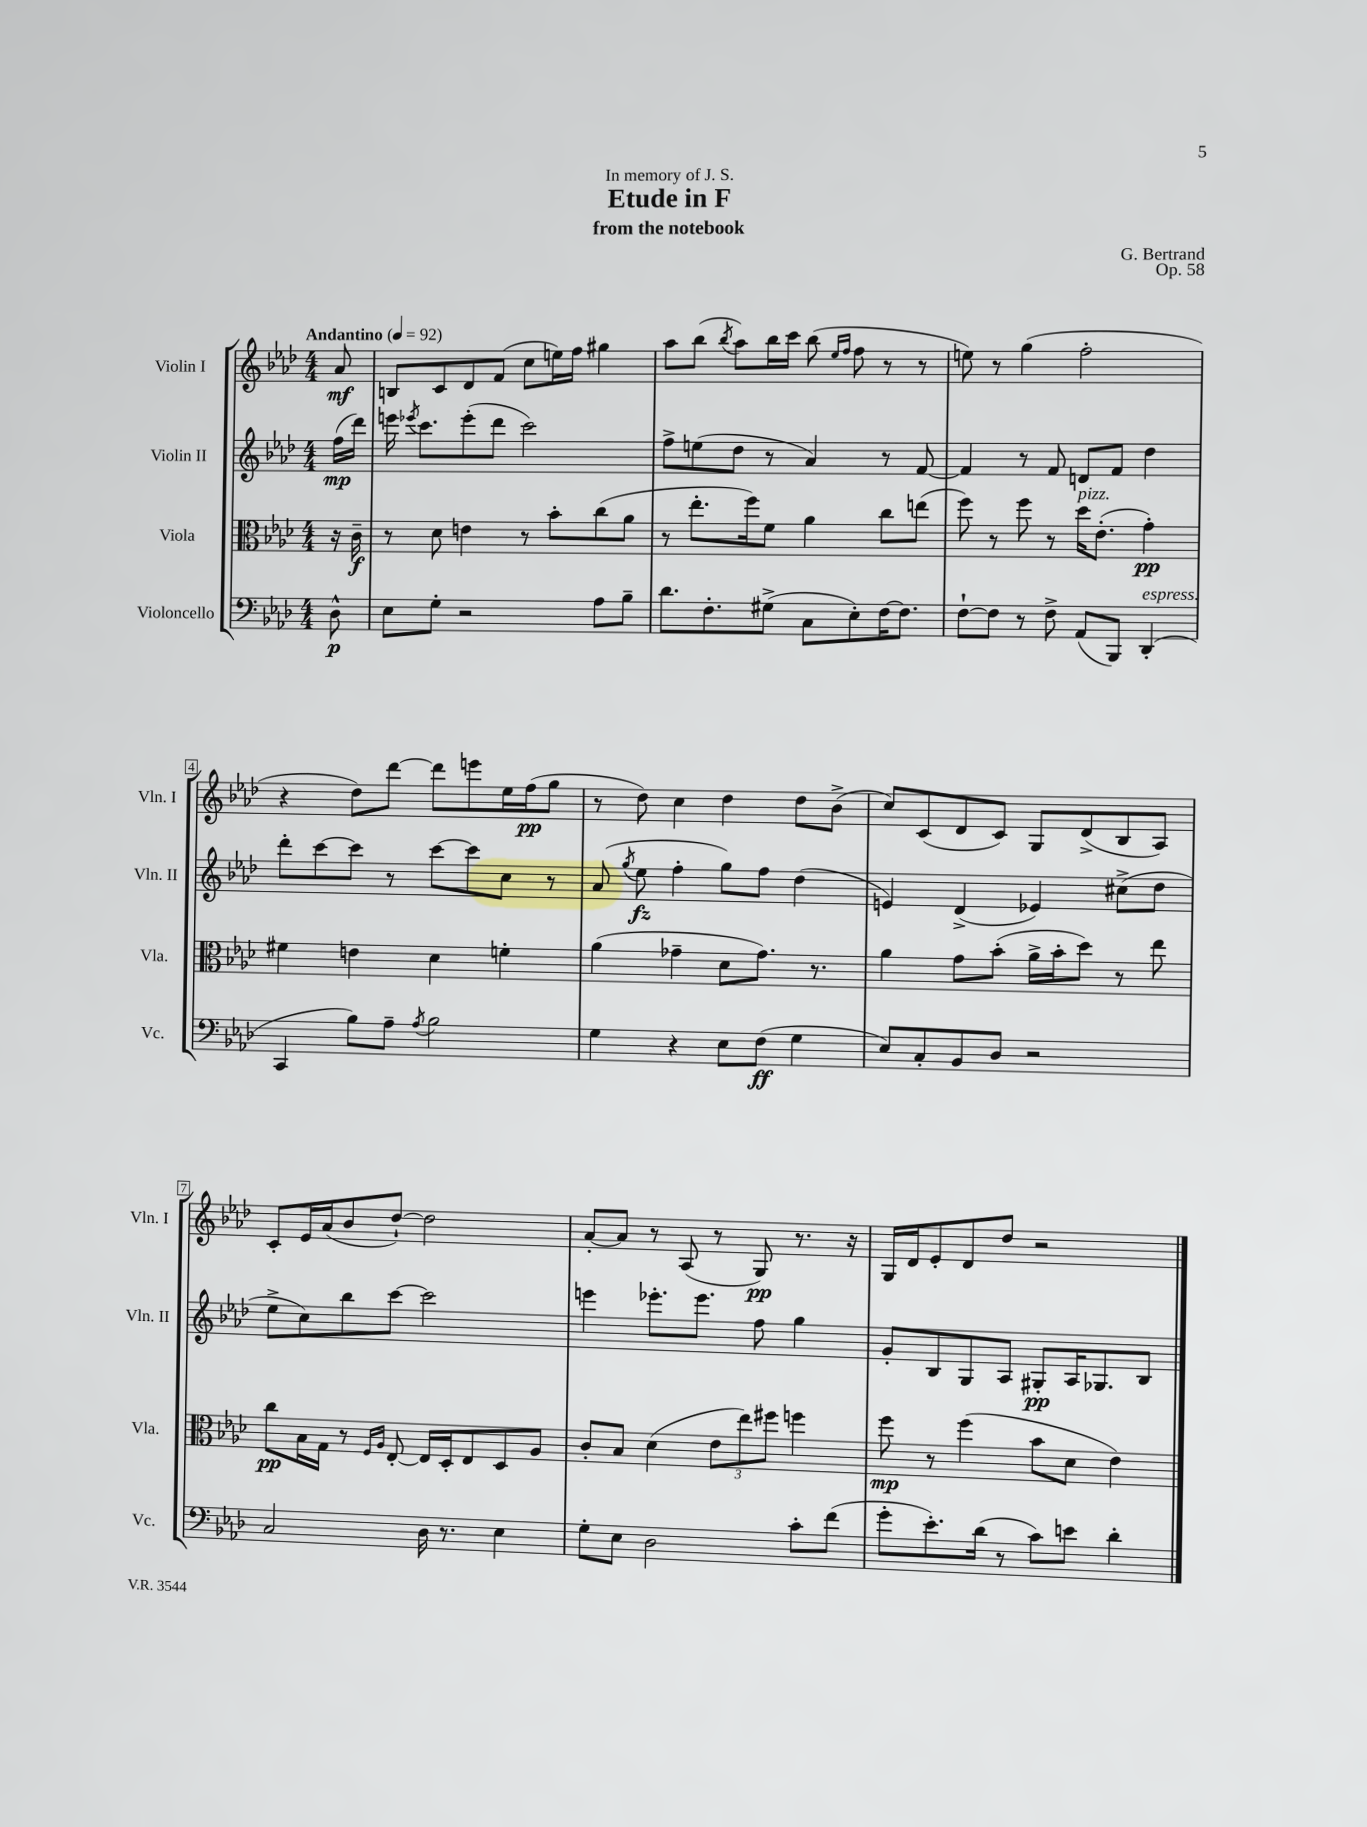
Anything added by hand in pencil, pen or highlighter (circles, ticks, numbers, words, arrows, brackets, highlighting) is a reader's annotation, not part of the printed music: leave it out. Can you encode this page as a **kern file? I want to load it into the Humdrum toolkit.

**kern	**dynam	**kern	**dynam	**kern	**dynam	**kern	**dynam
*part4	*part4	*part3	*part3	*part2	*part2	*part1	*part1
*staff4	*staff4	*staff3	*staff3	*staff2	*staff2	*staff1	*staff1
*I"Violoncello	*	*I"Viola	*	*I"Violin II	*	*I"Violin I	*
*I'Vc.	*	*I'Vla.	*	*I'Vln. II	*	*I'Vln. I	*
*clefF4	*	*clefC3	*	*clefG2	*	*clefG2	*
*k[b-e-a-d-]	*	*k[b-e-a-d-]	*	*k[b-e-a-d-]	*	*k[b-e-a-d-]	*
*M4/4	*	*M4/4	*	*M4/4	*	*M4/4	*
*MM92	*	*MM92	*	*MM92	*	*MM92	*
=	=	=	=	=	=	=	=
!	!	!	!	!	!	!LO:TX:a:B:t=Andantino	!
8D-^^\	p	16r	.	(16ff\LL	mp	8a-/	mf
.	.	16c~\	f	16ddd-\JJ)	.	.	.
=1	=1	=1	=1	=1	=1	=1	=1
8E-\L	.	8r	.	16eeen\	.	8Bn/L	.
.	.	.	.	8qeee-X/	.	.	.
.	.	.	.	8.ccc\L	.	.	.
8G'\J	.	8d-\	.	.	.	8c/	.
2r	.	4en\	.	(8eee-'\	.	8d-/	.
.	.	.	.	8ddd-\J	.	(8f/J	.
.	.	8r	.	2ccc\)	.	8cc\L	.
.	.	8b-'\L	.	.	.	16een\L)	.
.	.	.	.	.	.	16ff\JJ	.
8A-\L	.	(8cc\	.	.	.	4gg#X\	.
8B-~\J	.	8a-\J	.	.	.	.	.
=2	=2	=2	=2	=2	=2	=2	=2
8.d-\L	.	8r	.	8ff^\L	.	8aa-\L	.
.	.	8.ee-'\L	.	(8een\	.	(8bb-\J	.
8.F'\	.	.	.	.	.	.	.
.	.	.	.	.	.	8qbb-/	.
.	.	.	.	8dd-\J	.	8aa-\L)	.
.	.	16ff\k)	.	.	.	.	.
(8G#X^\J	.	8f\J	.	8r	.	16bb-\L	.
.	.	.	.	.	.	16ccc\JJ	.
8C\L	.	4a-\	.	4a-/)	.	(8bb-\	.
.	.	.	.	.	.	16qqee-/LL	.
.	.	.	.	.	.	16qqff/JJ	.
8E-'\)	.	.	.	.	.	8ff\	.
[16F\K	.	8cc\L	.	8r	.	8r	.
8.F\J]	.	.	.	.	.	.	.
.	.	(8een\J	.	[8f/	.	8r	.
=3	=3	=3	=3	=3	=3	=3	=3
[8F`\L	.	8ff\)	.	4f/]	.	8een\)	.
8F\J]	.	8r	.	.	.	8r	.
8r	.	8ff\	.	8r	.	(4gg\	.
8F^\	.	8r	.	8f/	.	.	.
!	!	!LO:TX:a:i:t=pizz.	!	!	!	!	!
(8AA-/L	.	16dd-\KL	.	8dn/L	.	2ff'\	.
.	.	(8.e-'\J	.	.	.	.	.
8BBB-/J)	.	.	.	8f/J	.	.	.
!LO:TX:a:i:t=espress.	!	!	!	!	!	!	!
(4DD-'/	.	4g'\)	pp	4dd-\	.	.	.
!!LO:LB:g=z
=4	=4	=4	=4	=4	=4	=4	=4
4CC/	.	4f#X\	.	8ddd-'\L	.	4r	.
.	.	.	.	[8ccc\	.	.	.
8B-\L)	.	4en\	.	8ccc\J]	.	8dd-\L)	.
8A-~\J	.	.	.	8r	.	[8ddd-\J	.
8qA-/	.	.	.	.	.	.	.
2B-\	.	4d-\	.	[8ccc\L	.	8ddd-\L]	.
.	.	.	.	8ccc\]	.	8eeen\	.
.	.	4fn'\	.	8cc\J	.	16ee-\L	.
.	.	.	.	.	.	(16ff\J	pp
.	.	.	.	8r	.	8gg\J	.
=5	=5	=5	=5	=5	=5	=5	=5
4G\	.	(4a-\	.	(8a-/	.	8r	.
.	.	.	.	8qgg/	.	.	.
.	.	.	.	8ee-\	fz	8dd-\)	.
4r	.	4g-X~\	.	4ff'\	.	4cc\	.
8E-\L	.	8d-\L	.	8gg\L)	.	4dd-\	.
(8F\J	ff	8.g-\J)	.	8ff\J	.	.	.
4G\	.	.	.	(4dd-\	.	8dd-\L	.
.	.	8.r	.	.	.	.	.
.	.	.	.	.	.	(8b-^\J	.
=6	=6	=6	=6	=6	=6	=6	=6
8E-/L)	.	4a-\	.	4en/)	.	8cc/L)	.
8C'/	.	.	.	.	.	(8c/	.
8BB-/	.	8g\L	.	(4d-^/	.	8d-/	.
8D-/J	.	(8b-'\J	.	.	.	8c/J)	.
2r	.	16a-^\LL	.	4e-X/)	.	8G/L	.
.	.	16b-'\J	.	.	.	.	.
.	.	8dd-\J)	.	.	.	(8d-^/	.
.	.	8r	.	(8cc#X^\L	.	8B-/	.
.	.	8ee-\	.	8dd-\J	.	8A-/J)	.
!!LO:LB:g=z
=7	=7	=7	=7	=7	=7	=7	=7
2C/	.	8cc\L	pp	8ee-^\L	.	8c'/L	.
.	.	16B-\L	.	8cc\)	.	16e-/L	.
.	.	16G\JJ	.	.	.	(16a-/J	.
.	.	8r	.	8bb-\	.	8b-/	.
.	.	16qqF/LL	.	.	.	.	.
.	.	16qqA-/JJ	.	.	.	.	.
.	.	[8E-'/	.	[8ccc\J	.	[8dd-`/J)	.
16D-\	.	16E-/LL]	.	2ccc\]	.	2dd-\]	.
8.r	.	16D-'/J	.	.	.	.	.
.	.	8E-/	.	.	.	.	.
4E-\	.	8D-/	.	.	.	.	.
.	.	8A-/J	.	.	.	.	.
=8	=8	=8	=8	=8	=8	=8	=8
8G'\L	.	8c'/L	.	4eeen\	.	[8a-'/L	.
8E-\J	.	8B-/J	.	.	.	8a-/J]	.
2D-\	.	(4d-\	.	8.eee-X'\L	.	8r	.
.	.	.	.	.	.	(8A-/	.
.	.	.	.	8.eee-\J	.	.	.
.	.	12e-\L	.	.	.	8r	.
.	.	12ee-\)	.	.	.	.	.
.	.	.	.	8ff\	.	8G/)	pp
.	.	12ff#X\J	.	.	.	.	.
8c'\L	.	4ffn\	.	4gg\	.	8.r	.
(8f\J	.	.	.	.	.	.	.
.	.	.	.	.	.	16r	.
=9	=9	=9	=9	=9	=9	=9	=9
8g'\L	.	8ff\	mp	8g'/L	.	16G/LL	.
.	.	.	.	.	.	16d-/J	.
8.e-'\)	.	8r	.	8B-/	.	8e-'/	.
.	.	(4ff\	.	8G/	.	8d-/	.
(16d-\Jk	.	.	.	.	.	.	.
8r	.	.	.	8A-/J	.	8dd-/J	.
8c\L)	.	8b-\L	.	8G#X'/L	pp	2r	.
8en\J	.	8d-\J	.	16A-/K	.	.	.
.	.	.	.	8.G-X/	.	.	.
4d-'\	.	4e-\)	.	.	.	.	.
.	.	.	.	8B-/J	.	.	.
==	==	==	==	==	==	==	==
*-	*-	*-	*-	*-	*-	*-	*-
